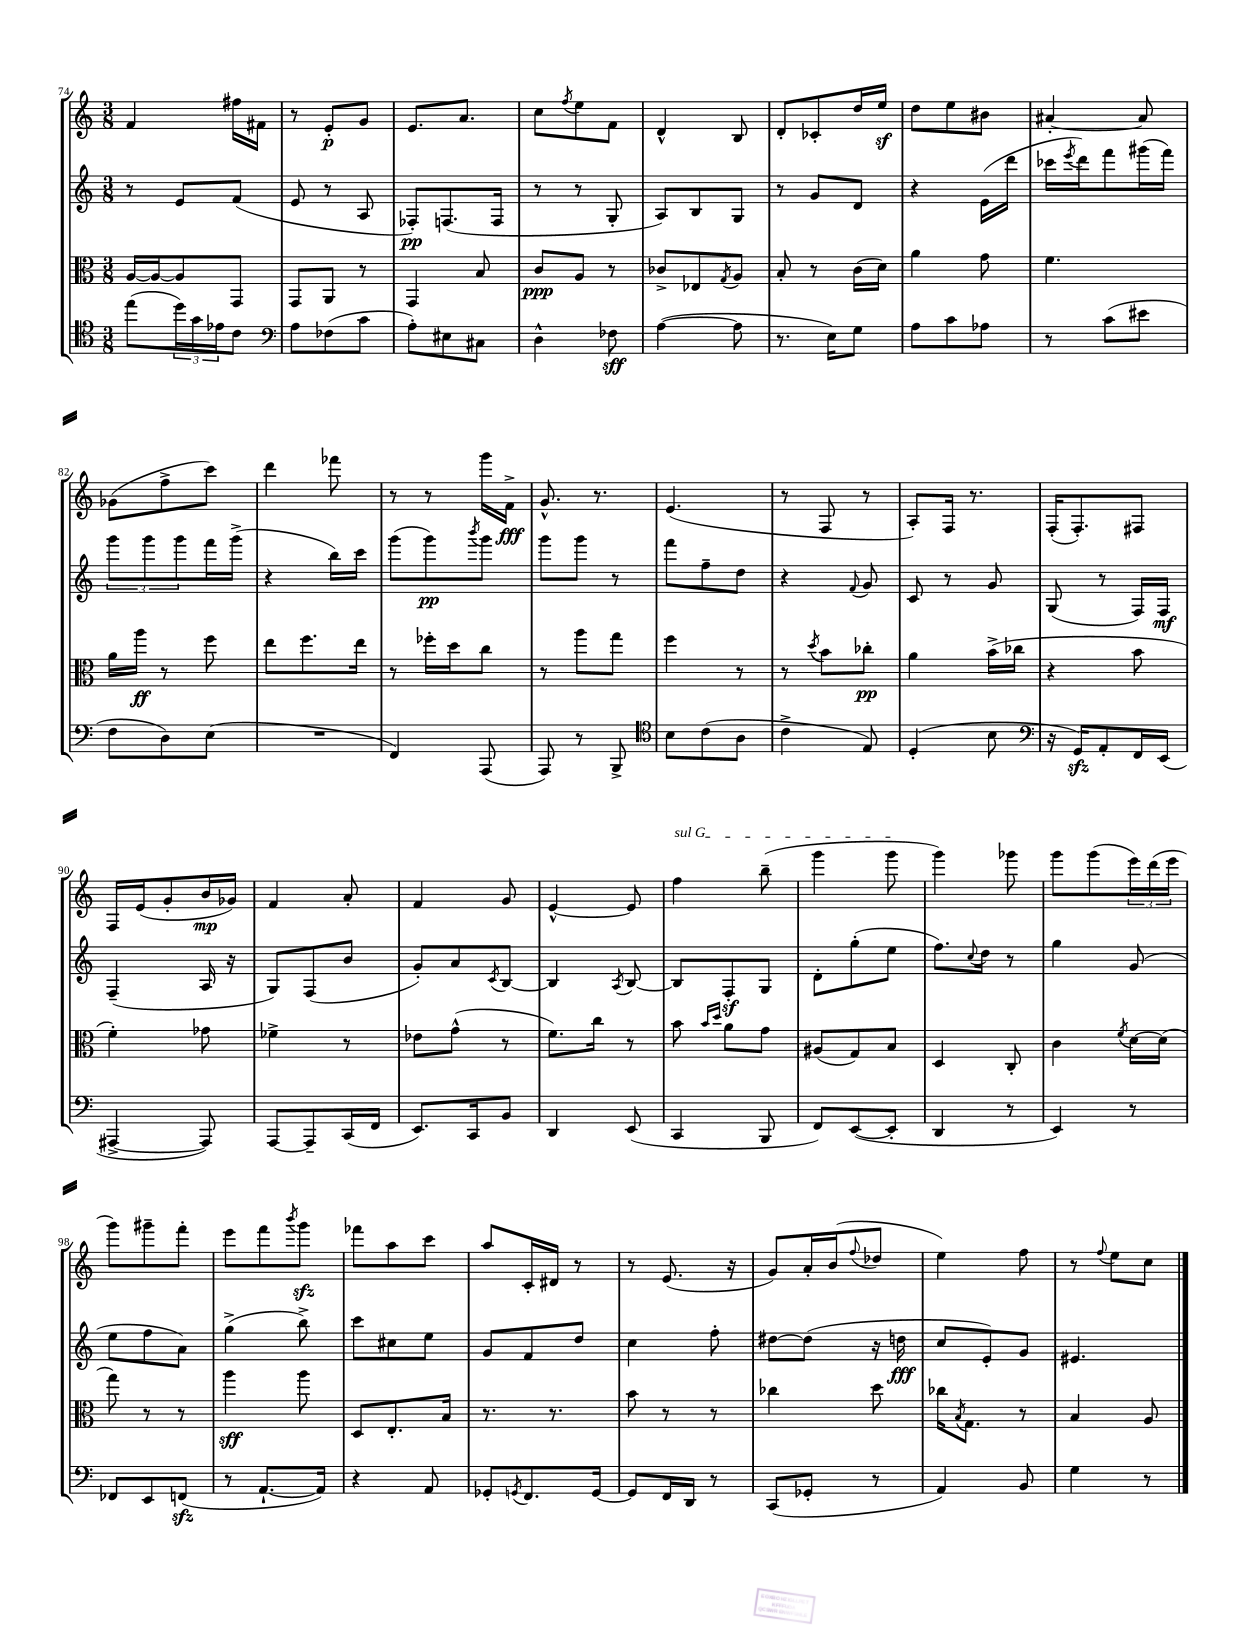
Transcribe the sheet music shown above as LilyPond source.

<<
\new StaffGroup <<
\new Staff = "s0" {
    \clef treble \key c \major \numericTimeSignature \time 3/8
    f'4 fis''16 fis'16 |
    r8 e'8-.\p g'8 |
    e'8. a'8. |
    c''8 \acciaccatura { f''8 } e''8 f'8 |
    d'4-^ b8 |
    d'8-. ces'8-. d''16 e''16\sf |
    d''8 e''8 bis'8 |
    ais'4~-. ais'8 |
    ges'8( f''8-> c'''8) |
    d'''4 fes'''8 |
    r8 r8 g'''16 f'16->\fff |
    g'8.-^ r8. |
    e'4.( |
    r8 f8 r8 |
    a8-.) f16 r8. |
    f16-.( f8.-.) fis8 |
    f16 e'16( g'8-. b'16\mp ges'16) |
    f'4 a'8-. |
    f'4 g'8 |
    e'4~-^ e'8 |
    \once \override TextSpanner.bound-details.left.text = \markup { \italic "sul G" } f''4\startTextSpan b''8--( |
    g'''4 g'''8\stopTextSpan |
    g'''4) ges'''8 |
    g'''8 g'''8( \tuplet 3/2 { e'''16) d'''16( e'''16 } |
    g'''8) gis'''8-- f'''8-. |
    e'''8 f'''8 \acciaccatura { b'''8 } g'''8\sfz |
    fes'''8 a''8 c'''8 |
    a''8 c'16-. dis'16 r8 |
    r8 e'8.( r16 |
    g'8) a'16-. b'16( \appoggiatura { f''8 } des''8 |
    e''4) f''8 |
    r8 \appoggiatura { f''8 } e''8 c''8 \bar "|." |
}
\new Staff = "s1" {
    \clef treble \key c \major \numericTimeSignature \time 3/8
    r8 e'8 f'8( |
    e'8 r8 a8 |
    fes8-.\pp) f8.( f16 |
    r8 r8 g8-. |
    a8) b8 g8 |
    r8 g'8 d'8 |
    r4 e'16( d'''16 |
    ces'''16 \acciaccatura { e'''8 } d'''16) f'''8 gis'''16( f'''16) |
    \tuplet 3/2 { g'''8 g'''8 g'''8 } f'''16 g'''16->( |
    r4 b''16) c'''16 |
    g'''8( g'''8\pp) \acciaccatura { b'''8 } g'''8 |
    g'''8 g'''8 r8 |
    f'''8 f''8-- d''8 |
    r4 \appoggiatura { f'8 } g'8 |
    c'8 r8 g'8 |
    g8( r8 f16) f16\mf |
    f4--( a16 r16 |
    g8) f8( b'8 |
    g'8-.) a'8 \acciaccatura { c'8 } b8~ |
    b4 \acciaccatura { a8 } b8~ |
    b8 f8-.\sf g8 |
    d'8-. g''8-.( e''8 |
    f''8.) \appoggiatura { c''8 } d''16 r8 |
    g''4 g'8( |
    e''8 f''8 a'8) |
    g''4->( b''8->) |
    c'''8 cis''8 e''8 |
    g'8 f'8 d''8 |
    c''4 f''8-. |
    dis''8~ dis''8( r16 d''16\fff |
    c''8 e'8-.) g'8 |
    eis'4. \bar "|." |
}
\new Staff = "s2" {
    \clef alto \key c \major \numericTimeSignature \time 3/8
    a16~ a16~ a8 g,8 |
    g,8 a,8 r8 |
    g,4 b8 |
    c'8\ppp a8 r8 |
    ces'8-> ees8 \acciaccatura { g8 } a8 |
    b8-. r8 c'16( d'16) |
    a'4 g'8 |
    f'4. |
    a'16 a''16\ff r8 f''8 |
    e''8 f''8. e''16 |
    r8 fes''16-. d''16 c''8 |
    r8 a''8 g''8 |
    f''4 r8 |
    r8 \acciaccatura { d''8 } b'8 ces''8-.\pp |
    a'4 b'16->( ces''16 |
    r4 b'8 |
    f'4-.) ges'8 |
    fes'4-> r8 |
    ees'8 g'8-^( r8 |
    f'8.) c''16 r8 |
    b'8 \grace { b'16 d''16 } a'8 g'8 |
    ais8( g8) b8 |
    d4 c8-. |
    c'4 \acciaccatura { f'8 } d'16~ d'16( |
    g''8) r8 r8 |
    a''4\sff a''8 |
    d8 e8.-. b16 |
    r8. r8. |
    b'8 r8 r8 |
    ces''4 d''8 |
    ces''16 \acciaccatura { b8 } g8. r8 |
    b4 a8 \bar "|." |
}
\new Staff = "s3" {
    \clef tenor \key c \major \numericTimeSignature \time 3/8
    e''8( \tuplet 3/2 { d''16) g'16 ees'16 } c'8 |
    \clef bass a8 fes8( c'8 |
    a8-.) eis8 cis8 |
    d4-^ fes8\sff |
    a4~( a8 |
    r8. e16) g8 |
    a8 c'8 aes8 |
    r8 c'8( eis'8 |
    f8 d8) e8( |
    R4. |
    f,4) a,,8( |
    a,,8) r8 b,,8-> |
    \clef tenor b8 c'8( a8 |
    c'4-> e8) |
    d4-.( b8 |
    \clef bass r16 g,16\sfz) a,8-. f,16 e,16( |
    ais,,4~-> ais,,8) |
    a,,8~ a,,8-- c,16( f,16 |
    e,8.) c,16 b,8 |
    d,4 e,8( |
    c,4 b,,8 |
    f,8) e,8~( e,8-. |
    d,4 r8 |
    e,4) r8 |
    fes,8 e,8 f,8\sfz( |
    r8 a,8.~-! a,16) |
    r4 a,8 |
    ges,8-. \acciaccatura { g,8 } f,8. g,16~ |
    g,8 f,16 d,16 r8 |
    c,8( ges,8-. r8 |
    a,4) b,8 |
    g4 r8 \bar "|." |
}
>>
>>
\layout { \context { \Score currentBarNumber = #74 } }
